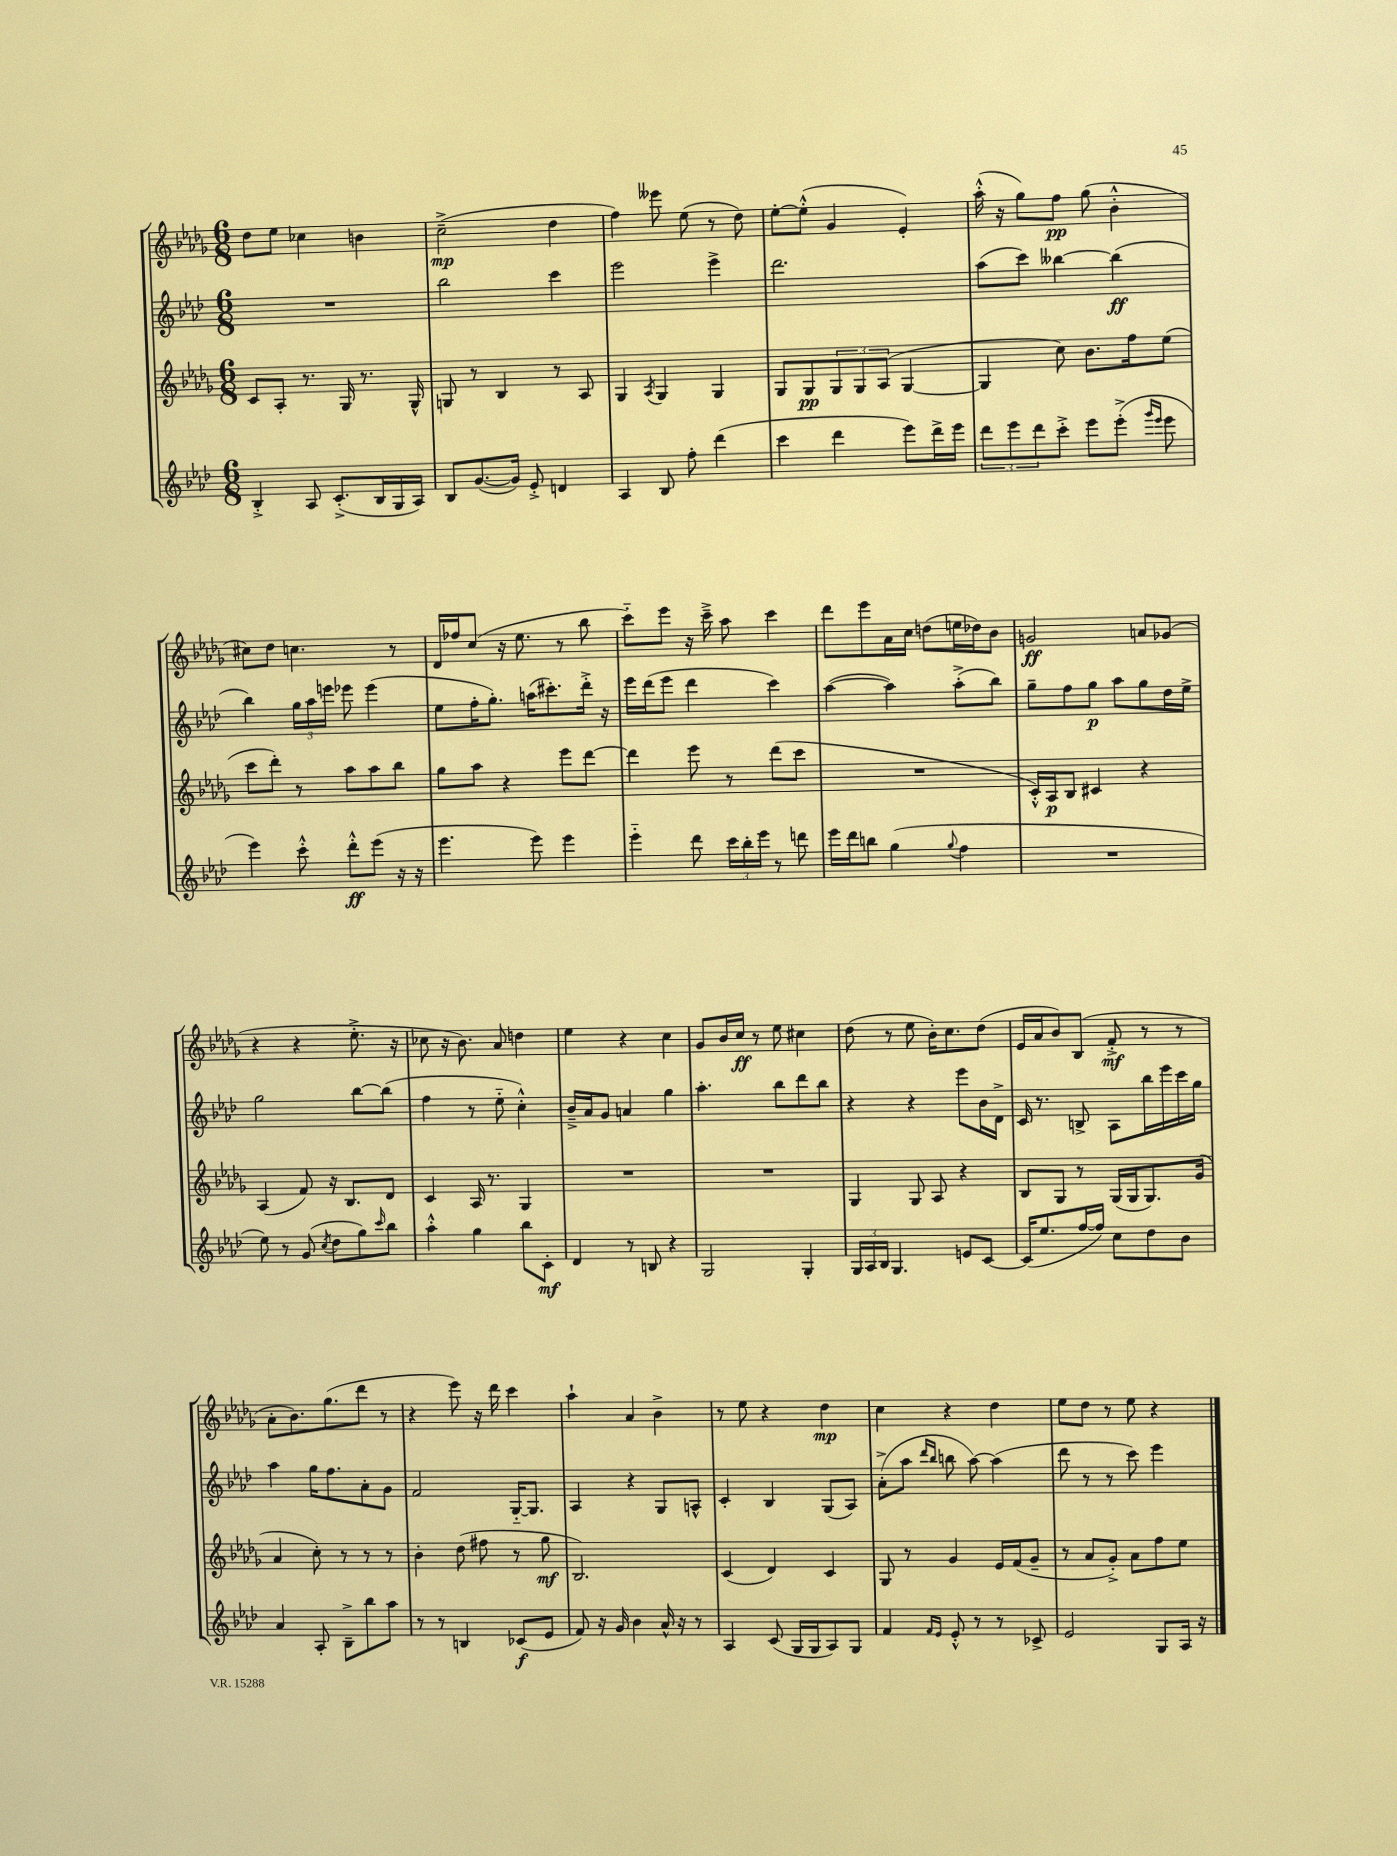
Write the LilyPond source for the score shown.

<<
\new StaffGroup <<
\new Staff = "s0" {
    \clef treble \key des \major \numericTimeSignature \time 6/8
    des''8 ees''8 ces''4 b'4 |
    c''2--->\mp( des''4 |
    f''4) eeses'''8 ees''8( r8 des''8) |
    ees''8~-. ees''8-.-^( ges'4 ees'4-.) |
    aes''16-.-^( r16 ges''8) f''8\pp ges''8( bes'4-.-^ |
    cis''8) des''8 c''4. r8 |
    des'16 fes''16 c''8( r16 ees''8. r8 bes''8 |
    c'''8-_) ees'''8 r16 c'''16---> aes''8 c'''4 |
    des'''8 ees'''8 aes'16 c''16 d''8( e''16 des''16) bes'8 |
    g'2\ff a'8 ges'8( |
    r4 r4 ees''8.-.-> r16 |
    ces''8 r16 bes'8.) aes'8 d''4 |
    ees''4 r4 c''4 |
    ges'8 bes'16 c''16\ff r8 ees''8 cis''4 |
    des''8( r8 ees''8 bes'16-.) c''8. des''8( |
    ees'16 aes'16 bes'8) bes8( f'8-.->\mf r8 r8 |
    aes'8-. bes'8.) ges''8.( des'''8 r8 |
    r4 ees'''8) r16 des'''16 c'''4 |
    aes''4-! aes'4 bes'4-> |
    r8 ees''8 r4 des''4\mp |
    c''4 r4 des''4 |
    ees''8 des''8 r8 ees''8 r4 \bar "|." |
}
\new Staff = "s1" {
    \clef treble \key aes \major \numericTimeSignature \time 6/8
    R2. |
    bes''2 c'''4 |
    ees'''2 ees'''4-> |
    des'''2. |
    aes''8( c'''8) beses''4~ beses''4\ff( |
    bes''4) \tuplet 3/2 { g''16 aes''16 e'''16 } ees'''8 ees'''4( |
    ees''8 f''16-. g''8.-.) a''16( cis'''8.-.) des'''16-.-> r16 |
    ees'''16 des'''16( ees'''8 des'''4 c'''4) |
    aes''4~( aes''4) aes''8-.->( bes''8) |
    g''8-- f''8 g''8\p aes''8 g''8 des''16 ees''16-> |
    g''2 bes''8~ bes''8( |
    f''4 r8 ees''8-_ c''4-.-^) |
    bes'16---> aes'16 g'8 a'4 g''4 |
    aes''4.-. bes''8 des'''8 bes''8 |
    r4 r4 ees'''8 bes'16 des'16-> |
    c'16 r8. b8-> aes8 bes''16 ees'''16 c'''16 g''16 |
    aes''4 g''16 f''8. aes'8-. g'8 |
    f'2 g16~-_ g8. |
    aes4 r4 g8 a8-^ |
    c'4-. bes4 g8( aes8) |
    aes'8-.->( aes''8 \grace { des'''16 bes''16 } b''8 aes''8~) aes''4( |
    des'''8 r8 r8 c'''8) ees'''4 \bar "|." |
}
\new Staff = "s2" {
    \clef treble \key des \major \numericTimeSignature \time 6/8
    c'8 aes8-. r8. ges16 r8. ges16-^ |
    g8 r8 bes4 r8 aes8 |
    ges4 \acciaccatura { aes8 } ges4 ges4 |
    ges8 ges8\pp \tuplet 3/2 { ges8 ges8 aes8( } ges4~ |
    ges4 c''8) bes'8. f''16 ees''8( |
    c'''8 des'''8-.) r8 aes''8 aes''8 bes''8 |
    ges''8 aes''8 r4 ees'''8 des'''8~ |
    des'''4 ees'''8 r8 des'''8( c'''8 |
    R2. |
    c'16-.-^) aes16\p bes8 cis'4 r4 |
    aes4( f'8) r16 bes8. des'8 |
    c'4 aes16 r8. ges4 |
    R2. |
    R2. |
    ges4 ges8 aes8 r4 |
    bes8 ges8 r8 ges16( ges16 ges8.) ges'16( |
    aes'4 c''8-.) r8 r8 r8 |
    bes'4-. des''8( fis''8 r8 ges''8\mf |
    bes2.) |
    c'4( des'4) c'4 |
    ges8 r8 ges'4 ees'16 f'16( ges'8-- |
    r8 aes'8 ges'8-.->) aes'8 f''8 ees''8 \bar "|." |
}
\new Staff = "s3" {
    \clef treble \key aes \major \numericTimeSignature \time 6/8
    bes4-.-> aes8 c'8.-.->( bes16 g16 aes16) |
    bes8 g'8.~( g'16) ees'8-.-> d'4 |
    aes4 bes8 f''8-. des'''4( |
    c'''4 des'''4 ees'''8) des'''16-> ees'''16 |
    \tuplet 3/2 { des'''8 ees'''8 des'''8 } c'''8-.-> ees'''8 ees'''8-.->( \grace { g'''16 ees'''16 } ees'''8 |
    ees'''4) c'''8-.-^ des'''8-.-^\ff ees'''8( r16 r16 |
    ees'''4. ees'''8) ees'''4 |
    ees'''4-_ des'''8 \tuplet 3/2 { c'''16 bes''16-. ees'''16 } r8 d'''8 |
    ees'''16 des'''16 b''8 g''4( \appoggiatura { g''8 } f''4 |
    R2. |
    ees''8) r8 g'8( \acciaccatura { c''8 } des''8 g''8) \grace { c'''16 } bes''8 |
    aes''4-.-^ g''4 bes''8 c'8-.\mf |
    des'4 r8 b8 r4 |
    g2 g4-. |
    \tuplet 3/2 { g16 aes16 bes16 } g4. e'8 c'8~ |
    c'16( ees''8. f''16~ f''16) c''8 des''8 bes'8 |
    aes'4 aes8-. bes8---> bes''8 aes''8 |
    r8 r8 b4 ces'8\f( ees'8 |
    f'8) r16 g'16 bes'4 aes'16-^ r16 r8 |
    aes4 c'8( g16 g16 aes8) g8 |
    f'4 \grace { f'16 ees'16 } ees'8-.-^ r8 r8 ces'8-> |
    ees'2 g8 aes16 r16 \bar "|." |
}
>>
>>
\layout { \context { \Score \remove "Bar_number_engraver" } }
